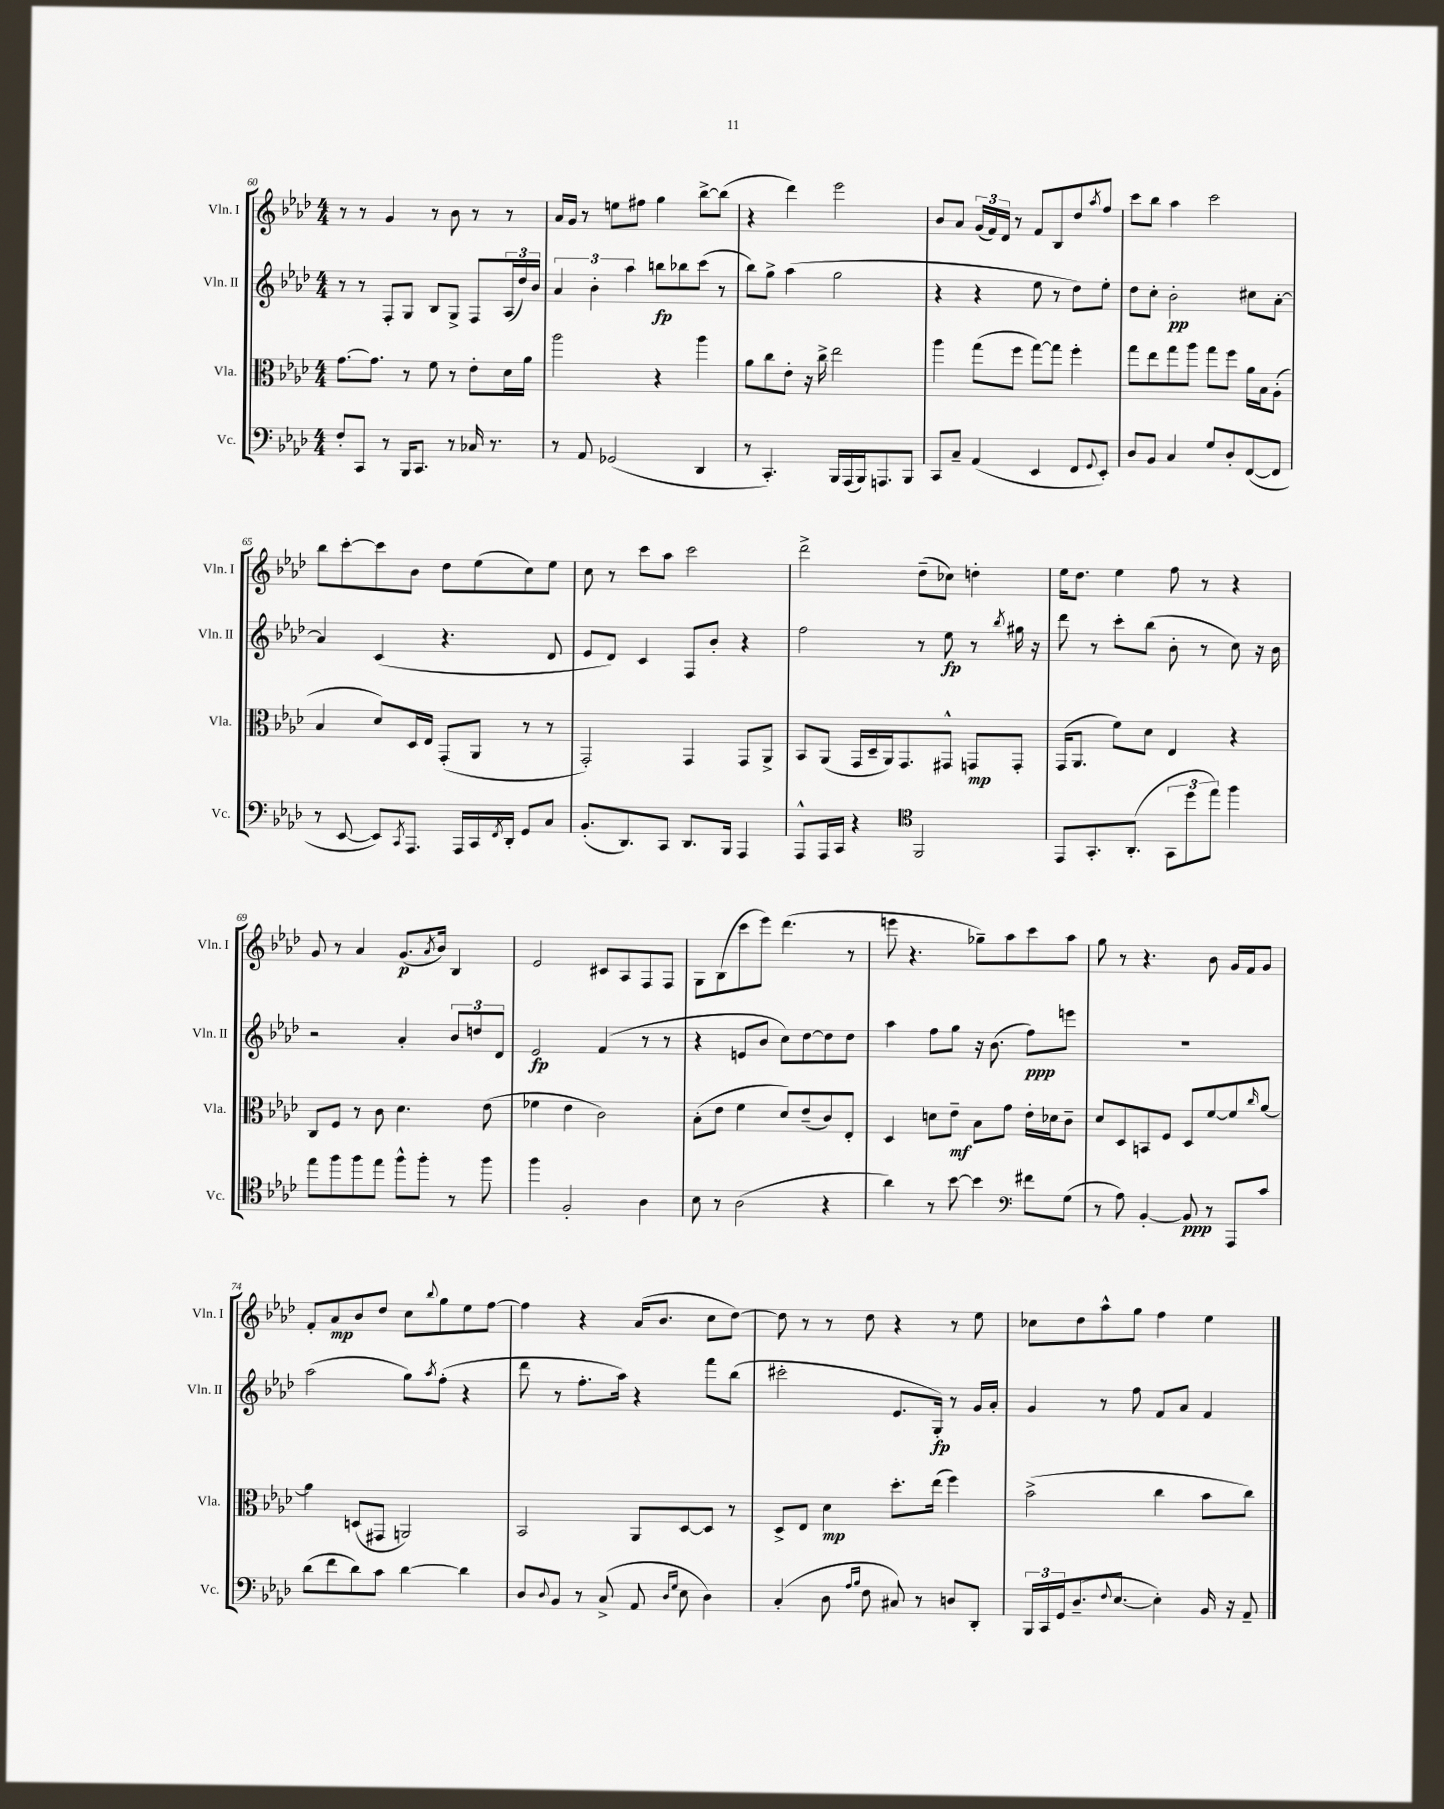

**kern	**kern	**kern	**kern
*staff4	*staff3	*staff2	*staff1
*clefF4	*clefC3	*clefG2	*clefG2
*k[b-e-a-d-]	*k[b-e-a-d-]	*k[b-e-a-d-]	*k[b-e-a-d-]
*M4/4	*M4/4	*M4/4	*M4/4
8F'/L	[8.g\L	8r	8r
8CC/J	.	8r	8r
.	8.g\]J	.	.
8r	.	8F'/L	4g/
16BBB-/LK	8r	8G/J	.
8.CC/J	.	.	.
.	8f\	8B-/L	8r
8r	8r	8G^/J	8b-\
16C-/	8e-'\L	8F/L	8r
8.r	.	.	.
.	16d-\L	(24A-/L	8r
.	.	24dd-/)	.
.	16a-\JJ	.	.
.	.	24b-/JJ	.
=	=	=	=
8r	2aa-\	6a-/	16a-/LL
.	.	.	16g/JJ
8AA-/	.	.	8r
.	.	6b-'\	.
(2GG-/	.	.	8ee\L
.	.	6aa-\	.
.	.	.	8ff#\J
.	4r	8bb\L	4gg\
.	.	8bb-\	.
4DD-/	4aa-\	(8ccc\J	[8bb-^\L
.	.	8r	(8bb-\]J
=	=	=	=
8r	8a-\L	8bb-\L)	4r
4.CC'/)	8cc\	8gg^\J	.
.	8e-'\J	(4aa-\	4ddd-\)
.	16r	.	.
.	16cc^\	.	.
16BBB-/LL	2ee-\	2gg\	2eee-\
(16AAA-/	.	.	.
16BBB-/J)	.	.	.
8.AAA/	.	.	.
8BBB-/J	.	.	.
=	=	=	=
8CC/L	4aa-\	4r	8b-/L
8C~/J	.	.	8a-/J
(4AA-/	(8gg\L	4r	(24g/LL
.	.	.	24f/)
.	.	.	24d-/JJ
.	8ff\J	.	8r
4EE-/	[8gg\L)	8ee-\	8f/L
.	8gg\]J	8r	8B-/
8FF/L	4ff'\	8dd-\L)	8dd-/
8qqGG/	.	.	8qaa-/
8EE-'/J)	.	8ee-'\J	8ff/J
=	=	=	=
8D-/L	8gg\L	8dd-\L	8ccc\L
8BB-/J	8ee-\	8cc'\J	8bb-\J
4C/	8gg\	2b-'\	4aa-\
.	8aa-\J	.	.
8G/L	8gg\L	.	2ccc\
8D-'/	8ff\J	.	.
([8FF/	16a-\LL	8cc#\L	.
.	16B-\J	.	.
8FF/]J	(8A-'\J	[8a-'\J	.
=	=	=	=
8r	4B-/	4a-/]	8bb-\L
[8EE-/	.	.	[8ccc'\
8EE-/]L)	8d-/L)	(4c/	8ccc\]
8qCC/	.	.	.
8.AAA-/J	16D-/L	.	8b-\J
.	16E-/JJ	.	.
.	(8GG'/L	4.r	8dd-\L
16AAA-/LL	.	.	.
16CC/	8AA-/J	.	(8ee-\
8qFF/	.	.	.
16DD-'/JJ	.	.	.
8GG/L	8r	.	8cc\)
8C/J	8r	8d-/	8ee-\J
=	=	=	=
(8.BB-'/L	2GG'/)	8e-/L	8cc\
.	.	8d-/J)	8r
8.DD-/)	.	.	.
.	.	4c/	8ccc\L
8CC/J	.	.	8aa-\J
8.DD-/L	4GG/	8F/L	2ccc\
.	.	8b-'/J	.
16BBB-/Jk	.	.	.
4AAA-/	8GG/L	4r	.
.	8AA-^/J	.	.
=	=	=	=
8AAA-^^/L	8BB-/L	2ff\	2ddd-^\
16AAA-/L	(8AA-/J	.	.
16CC/JJ	.	.	.
4r	16GG/LL	.	.
.	16D-~/	.	.
.	16AA-/J)	.	.
.	8.GG/	.	.
*clefC4	*	*	*
2FF/	.	8r	(8dd-~\L
.	8GG#^^/J	8ee-\	8cc-\J)
.	8GG/L	8r	4dd'\
.	.	8qbb-/	.
.	8GG'/J	16gg#\	.
.	.	16r	.
=	=	=	=
8EE-/L	(16GG/LK	8ddd-\	16ee-\LK
.	8.AA-/J	.	8.dd-\J
8.GG'/	.	8r	.
.	8f\L)	8ccc'\L	4ee-\
(8.AA-'/J	.	.	.
.	8d-\J	(8bb-\J	.
12GG\L	4E-/	8b-'\	8ff\
12dd-\	.	.	.
.	.	8r	8r
12ee-\J)	.	.	.
4ff\	4r	8cc\)	4r
.	.	16r	.
.	.	16b-\	.
=	=	=	=
8ee-\L	8C/L	2r	8g/
8ff\	8F/J	.	8r
8ff\	8r	.	4a-/
8ee-\J	8c\	.	.
8ff^^\L	4.d-\	4a-'/	(8.g/L
8ff'\J	.	.	.
.	.	.	8qa-/
.	.	.	16b-/Jk)
8r	.	12b-/L	4B-/
.	.	12dd/	.
8ff\	(8e-\	.	.
.	.	12d-/J	.
=	=	=	=
4ff\	4f-\	2e-/	2e-/
2F'/	4e-\	.	.
.	2c\)	(4f/	8c#/L
.	.	.	8A-/
4A-\	.	8r	8F/
.	.	8r	8F/J
=	=	=	=
8B-\	(8B-'\L	4r	8G\L
8r	8e-\J	.	(8B-\
(2A-\	4f\	8e/L	8ccc\
.	.	8b-/J	8eee-\J)
.	8d-/L)	8cc\L)	(4.ddd-\
.	(8e-~/	[8dd-\	.
4r	8c/)	8dd-\]	.
.	8E-'/J	8dd-\J	8r
=	=	=	=
4a-\)	4D-/	4aa-\	8eee\
.	.	.	4.r
8r	8d\L	8ff\L	.
[8b-\	8e-~\J	8gg\J	.
4b-\]	8B-\L	16r	8gg-~\L)
.	.	(8.b-\	.
.	8g\J	.	8aa-\
*clefF4	*	*	*
8f#\L	16e-'\LL	8ff\L)	8ccc\
.	16d-\J	.	.
(8G\J	8c~\J	8eee\J	8aa-\J
=	=	=	=
8r	8d-/L	1r	8gg\
8A-\)	8D-/	.	8r
[4BB-'/	8BB/	.	4.r
.	8F/J	.	.
8BB-/]	8D-/L	.	.
8r	[8f/	.	8b-\
8AAA-/L	8f/]	.	16g/LL
.	.	.	16f/J
.	16qqcc/	.	.
8c/J	[8a-/J	.	8g/J
=	=	=	=
(8d-\L	4a-\]	(2aa-\	8f'/L
8f\	.	.	8a-/
8d-\)	(8D/L	.	8b-/
8c\J	8GG#/J	.	8dd-/J
[4d-\	2AA/)	8gg\L)	8cc\L
.	.	8qaa-/	8qqbb-/
.	.	(8ff'\J	8gg\
4d-\]	.	4r	8ee-\
.	.	.	[8ff\J
=	=	=	=
8D-/L	2BB-/	8ddd-\	4ff\]
8qqD-/	.	.	.
8BB-/J	.	8r	.
8r	.	8.ff'\L	4r
(8C^/	.	.	.
.	.	16aa-\Jk)	.
8AA-/	8AA-/L	4r	(16a-/LK
.	.	.	8.b-/J
16qqD-/LL	.	.	.
16qqG/JJ	.	.	.
8E-\	[8D-/	.	.
4D-\)	8D-/]J	8fff\L	8cc\L
.	8r	(8bb-\J	[8dd-\J)
=	=	=	=
(4C'/	8D-^/L	2ccc#'\	8dd-\]
.	8E-/J	.	8r
8D-\	4d-\	.	8r
16qqA-/LL	.	.	.
16qqB-/JJ	.	.	.
8F\	.	.	8dd-\
8C#/)	8.dd-'\L	8.e-/L	4r
8r	.	.	.
.	(16ee-\Jk	16G'/Jk)	.
8D/L	4ff\)	8r	8r
8DD-'/J	.	16g/LL	8ee-\
.	.	16a-'/JJ	.
=	=	=	=
24BBB-/LL	(2b-^\	4g/	8cc-\L
24CC/	.	.	.
24GG/J	.	.	.
(8.D-~/	.	.	8dd-\
.	.	8r	8aa-^^\
8qqF/	.	.	.
[8.E-/J	.	.	.
.	.	8ff\	8gg\J
4E-'\])	4cc\	8f/L	4ff\
.	.	8a-/J	.
16BB-/	8b-\L	4f/	4ee-\
16r	.	.	.
8AA-~/	8cc\J)	.	.
==	==	==	==
*-	*-	*-	*-
